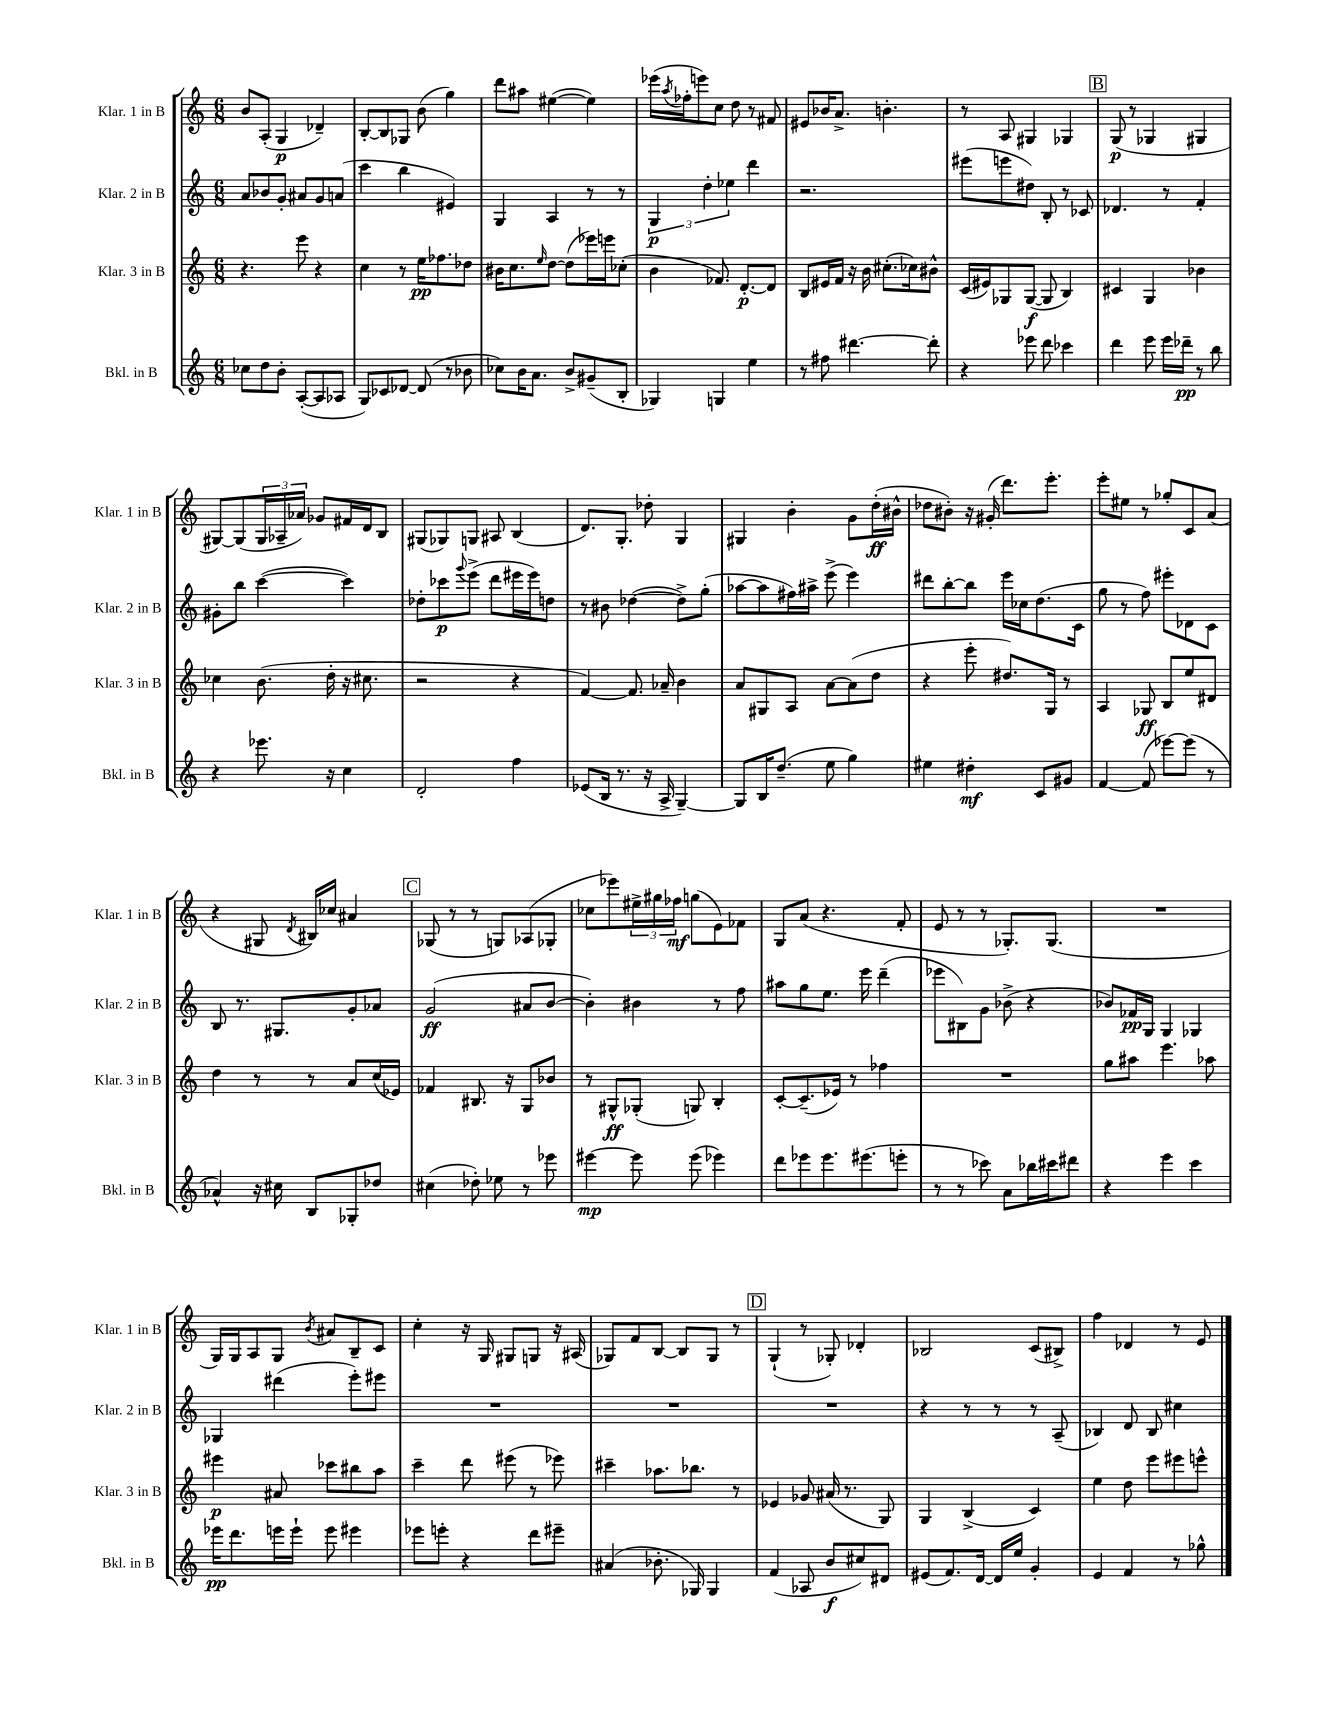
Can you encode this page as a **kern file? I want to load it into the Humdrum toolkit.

**kern	**kern	**kern	**kern
*staff4	*staff3	*staff2	*staff1
*clefG2	*clefG2	*clefG2	*clefG2
*k[]	*k[]	*k[]	*k[]
*M6/8	*M6/8	*M6/8	*M6/8
8cc-	4.r	8a	8b
8dd	.	8b-	(8A'
8b'	.	8g'	4G
([8A'	8eee	8a#	.
8A]	4r	8g	4d-~)
8A-	.	(8a	.
=	=	=	=
8G)	4cc	4ccc	[8B'
8c-	.	.	8B]
[8d-	8r	4bb	8G-
(8d-]	16ee	.	(8b
.	8.ff-	.	.
8r	.	4e#)	4gg)
8b-	8dd-	.	.
=	=	=	=
8cc-)	16b#	4G	8ddd
.	8.cc	.	.
16b	.	.	8aa#
8.a	.	.	.
.	16qqee	.	.
.	[8dd	4A	([4ee#
8b^	(8dd]	.	.
(8g#~	16eee-)	8r	4ee#])
.	16eee	.	.
8B'	(8cc-'	8r	.
=	=	=	=
4G-)	4b	6G	(16eee-
.	.	.	8qaa
.	.	.	16ff-'
.	.	.	8eee)
.	.	6dd'	.
4G	8.f-)	.	8cc
.	.	6ee-	.
.	.	.	8dd
.	[8.d'	.	.
4ee	.	4ddd	8r
.	8d]	.	8f#
=	=	=	=
8r	8B	2.r	8e#
8ff#	16e#	.	16b-
.	16f	.	8.a^
[4.ddd#	16r	.	.
.	16b	.	.
.	(8.cc#'	.	4.b'
.	16cc-)	.	.
8ddd#']	8b#^^	.	.
=	=	=	=
4r	(16c	(8eee#	8r
.	16e#)	.	.
.	8G-	8eee	8A
8eee-	([8G-	8dd#)	4G#
8ddd	8G-]	8B'	.
4ccc-	4B)	8r	4G-
.	.	8c-	.
=	=	=	=
4ddd	4c#	4.d-	(8G
.	.	.	8r
8eee	4G	.	4G-
16eee	.	8r	.
16ddd-~	.	.	.
8r	4b-	4f'	4G#
8bb	.	.	.
=	=	=	=
4r	4cc-	8g#'	[8G#)
.	.	8bb	(8G#]
8.eee-	(8.b	([4ccc	24G#
.	.	.	24A-~
.	.	.	24a-)
.	.	.	8g-
16r	16dd'	.	.
4cc	16r	4ccc])	16f#
.	8.cc#	.	16d
.	.	.	8B
=	=	=	=
2d'	2r	8dd-'	(8G#
.	.	8ccc-	8G-)
.	.	8qqggg	.
.	.	(8eee^	8G
.	.	8ddd	8A#
4ff	4r	16eee#	(4B
.	.	16eee#)	.
.	.	8dd	.
=	=	=	=
(8e-	[4f)	8r	8.d)
16B	.	8b#	.
8.r	.	.	8.G'
.	8.f]	([4dd-	.
16r	.	.	8dd-'
16A^	16a-~	.	.
[4G~)	4b	8dd-^])	4G
.	.	(8gg'	.
=	=	=	=
8G]	8a	[8aa-	4G#
16B	8G#	8aa-]	.
(8.dd~	.	.	.
.	8A	16ff#)	4b'
.	.	16aa#^	.
8ee	[8a	(8eee^	.
4gg)	(8a]	4eee)	8g
.	8dd	.	(16dd'
.	.	.	16b#^^
=	=	=	=
4ee#	4r	8ddd#	8dd-
.	.	[8bb'	8b#')
4dd#'	8eee'	8bb]	16r
.	.	.	(16g#'
.	8.dd#)	16eee	8.ddd)
.	.	16cc-	.
8c	.	(8.dd	.
.	16G	.	8.eee'
8g#	8r	.	.
.	.	16c	.
=	=	=	=
[4f	4A	8gg	8eee'
.	.	8r	8ee#
(8f]	8G-	8ff)	8r
[8eee-)	8B	8eee#'	8gg-'
(8eee-]	8ee	8d-	8c
8r	8d#	8c	(8a
=	=	=	=
4a-^^)	4dd	8B	4r
.	.	8.r	.
16r	8r	.	8G#
16cc#	.	8.G#	.
.	.	.	8qd
8B	8r	.	16B#)
.	.	.	16cc-
8G-'	8a	8g'	4a#
8dd-	(16cc	8a-	.
.	16e-)	.	.
=	=	=	=
(4cc#	4f-	(2g	(8G-
.	.	.	8r
8dd-')	8.B#	.	8r
8ee-	.	.	8G)
.	16r	.	.
8r	8G	8a#	(8A-
8eee-	8b-	[8b	8G-'
=	=	=	=
[4eee#	8r	4b'])	8cc-
.	8G#^^	.	8eee-)
8eee#]	(8G-'	4b#	24ee#^
.	.	.	24gg#
.	.	.	24ff-
(8eee#	8G)	.	(8gg
4eee-)	4B'	8r	8e)
.	.	8ff	8f-
=	=	=	=
8ddd	[8c'	8aa#	8G
8eee-	(8.c~]	8gg	(8a
8.eee-	.	8.ee	4.r
.	16e-)	.	.
.	8r	.	.
(8.eee#	.	16eee	.
.	4ff-	(4ddd~	.
8eee'	.	.	8f'
=	=	=	=
8r	2.r	8eee-	8e
8r	.	8B#)	8r
8ccc-)	.	8g	8r
8a	.	(8b-^	8.G-')
16bb-	.	4r	.
16ccc#	.	.	(8.G-
8ddd#	.	.	.
=	=	=	=
4r	8gg	8b-)	2.r
.	8aa#	16f-	.
.	.	16G	.
4eee	4.eee	4G	.
4ccc	.	4G-	.
.	8aa-	.	.
=	=	=	=
16eee-	4eee#	4G-	16G)
8.ddd	.	.	16G
.	.	.	8A
16eee	8a#	(4ddd#	8G
16eee`	.	.	.
.	.	.	8qb
8eee	8ccc-	.	8a#
4eee#	8bb#	8eee')	8B~
.	8aa	8eee#	8c
=	=	=	=
8eee-	4ccc~	2.r	4cc'
8eee'	.	.	.
4r	8ddd	.	16r
.	.	.	16G
.	(8eee#	.	8G#
8ddd	8r	.	8G
8eee#~	8eee-)	.	16r
.	.	.	(16A#
=	=	=	=
(4a#	4ccc#~	2.r	8G-)
.	.	.	8f
8.b-'	8.aa-	.	[8B
.	.	.	8B]
16G-)	8.bb-	.	.
4G-	.	.	8G-
.	8r	.	8r
=	=	=	=
(4f	4e-	2.r	(4G`
8A-	8g-	.	8r
8b	(16a#	.	8G-')
.	8.r	.	.
8cc#)	.	.	4d-'
8d#	8G)	.	.
=	=	=	=
(8e#	4G	4r	2B-
8.f)	.	.	.
.	(4B^	8r	.
[16d	.	.	.
16d]	.	8r	.
16ee	.	.	.
4g'	4c)	8r	(8c
.	.	(8A~	8B#^)
=	=	=	=
4e	4ee	4B-)	4ff
4f	8dd	8d	4d-
.	8eee	8B-	.
8r	8eee#	4cc#	8r
8gg-^^	8eee^^	.	8e
==	==	==	==
*-	*-	*-	*-
